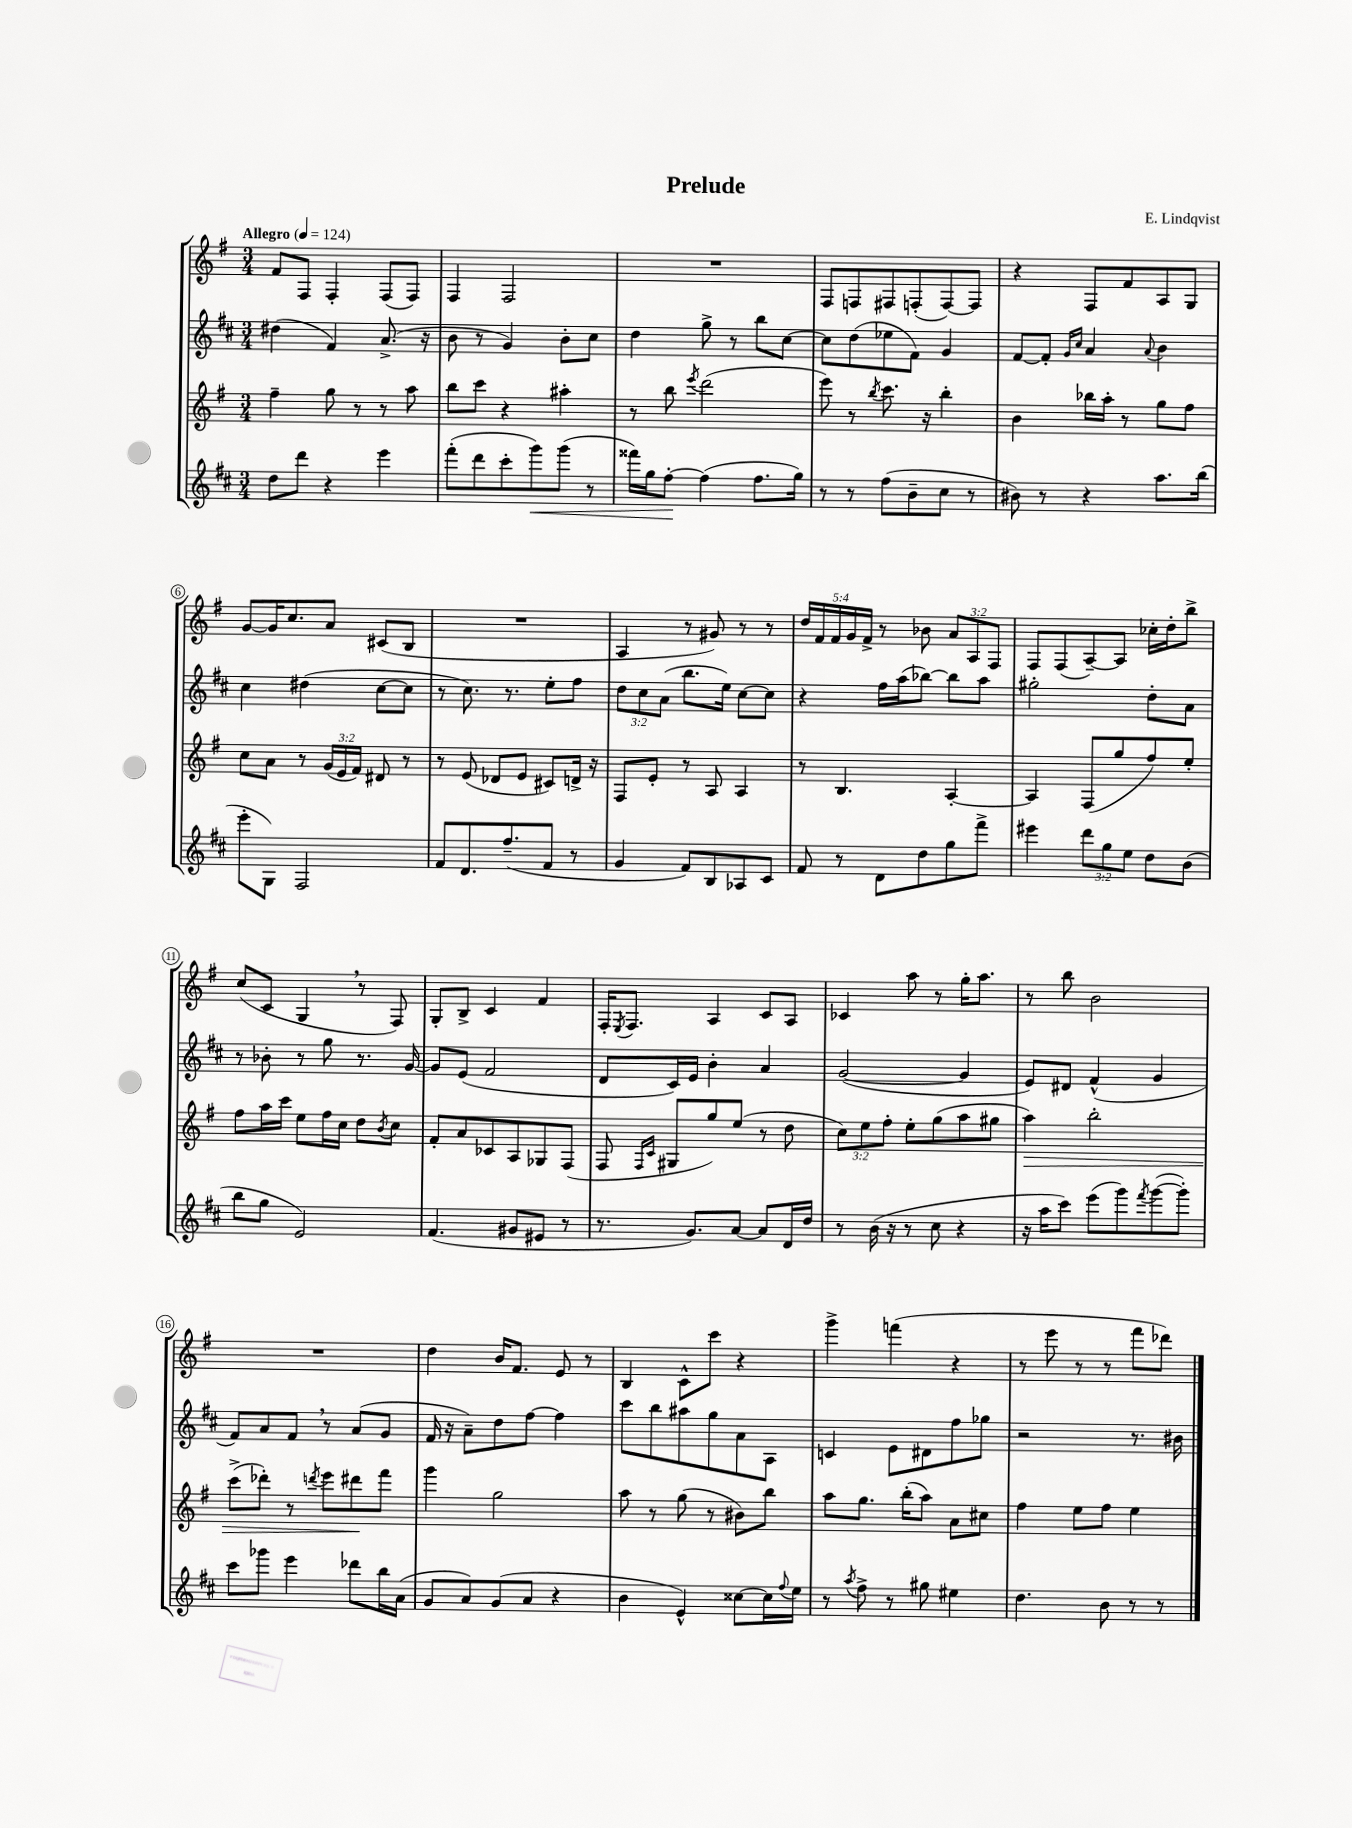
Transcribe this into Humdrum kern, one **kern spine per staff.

**kern	**dynam	**kern	**dynam	**kern	**kern
*part4	*part4	*part3	*part3	*part2	*part1
*staff4	*staff4	*staff3	*staff3	*staff2	*staff1
*clefG2	*	*clefG2	*	*clefG2	*clefG2
*k[f#c#]	*	*k[f#]	*	*k[f#c#]	*k[f#]
*M3/4	*	*M3/4	*	*M3/4	*M3/4
*MM124	*	*MM124	*	*MM124	*MM124
=1	=1	=1	=1	=1	=1
!	!	!	!	!	!LO:TX:a:B:t=Allegro
8dd\L	.	4ff#~\	.	(4dd#X\	8f#/L
8ddd\J	.	.	.	.	8F#/J
4r	.	8gg\	.	4f#/)	4F#'/
.	.	8r	.	.	.
4eee\	.	8r	.	(8.a^/	(8F#/L
.	.	8aa\	.	.	8F#/J)
.	.	.	.	16r	.
=2	=2	=2	=2	=2	=2
(8fff#'\L	.	8bb\L	.	8b\	4F#/
8ddd\	.	8ccc\J	.	8r	.
8ccc#'\	.	4r	.	4g/)	2F#/
!	!LO:HP:b	!	!	!	!
8ggg\)	<	.	.	.	.
(8ggg\J	.	4aa#X'\	.	8b'\L	.
8r	.	.	.	8cc#\J	.
=3	=3	=3	=3	=3	=3
16fff##X\LL)	.	8r	.	4dd\	2.r
16gg\J	.	.	.	.	.
[8ff#'\J	.	8bb\	.	.	.
.	.	8qeee/	.	.	.
(4ff#\]	[	(2ddd\	.	8gg^\	.
.	.	.	.	8r	.
8.ff#\L	.	.	.	8bb\L	.
.	.	.	.	[8cc#\J	.
16gg\Jk)	.	.	.	.	.
=4	=4	=4	=4	=4	=4
8r	.	8eee\)	.	8cc#\L]	8F#/L
8r	.	8r	.	(8dd\	8Fn/
.	.	8qbb/	.	.	.
(8ff#\L	.	8.ccc\	.	8ee-X\	8F#X/
8b~\	.	.	.	8f#\J)	(8Fn'/
.	.	16r	.	.	.
8cc#\J	.	4bb'\	.	4g/	[8F/)
8r	.	.	.	.	8F/J]
=5	=5	=5	=5	=5	=5
8b#X\)	.	4b\	.	[8f#/L	4r
8r	.	.	.	8f#'/J]	.
.	.	.	.	16qqg/LL	.
.	.	.	.	16qqcc#/JJ	.
4r	.	16bb-X\LL	.	4a/	8F#/L
.	.	16aa'\JJ	.	.	.
.	.	8r	.	.	8f#/
.	.	.	.	8qqa/	.
8.aa\L	.	8gg\L	.	4b\	8A/
.	.	8ff#\J	.	.	8G/J
(16bb\Jk	.	.	.	.	.
!!LO:LB:g=z
=6	=6	=6	=6	=6	=6
8eee'\L	.	8cc\L	.	4cc#\	[8g/L
8G\J)	.	8a\J	.	.	16g/K]
.	.	.	.	.	8.cc/
2F#/	.	8r	.	(4dd#X\	.
.	.	(24g/LL	.	.	8a/J
.	.	24e/	.	.	.
.	.	24f#/JJ)	.	.	.
.	.	8d#X/	.	[8cc#\L	(8c#X/L
.	.	8r	.	8cc#\J]	8B/J
=7	=7	=7	=7	=7	=7
8f#/L	.	8r	.	8r	2.r
8.d/	.	(8e/	.	8.cc#\)	.
.	.	8d-X/L	.	.	.
(8.ff#~/	.	.	.	8.r	.
.	.	8e/J	.	.	.
8f#/J	.	8c#X/L)	.	8ee'\L	.
8r	.	16dn^/Jk	.	8ff#\J	.
.	.	16r	.	.	.
=8	=8	=8	=8	=8	=8
4g/	.	8F#/L	.	12dd\L	4A/
.	.	.	.	12cc#\	.
.	.	8e'/J	.	.	.
.	.	.	.	(12a\J	.
8f#/L)	.	8r	.	8.bb\L	8r
8B/	.	8A/	.	.	8g#X/)
.	.	.	.	16ee\Jk)	.
8A-X/	.	4A/	.	[8cc#\L	8r
8c#/J	.	.	.	8cc#\J]	8r
=9	=9	=9	=9	=9	=9
8f#/	.	8r	.	4r	20dd/LL
.	.	.	.	.	20f#/
.	.	.	.	.	20f#/
8r	.	4.B/	.	.	.
.	.	.	.	.	20g/
.	.	.	.	.	20f#^/JJ
8d\L	.	.	.	16ff#\LL	8r
.	.	.	.	(16aa\J	.
8dd\	.	.	.	[8bb-X\J)	8b-X\
8gg\	.	[4A'/	.	8bb-\L]	12a/L
.	.	.	.	.	12A/
8fff#^\J	.	.	.	8aa\J	.
.	.	.	.	.	12F#/J
=10	=10	=10	=10	=10	=10
4eee#X\	.	4A/]	.	2gg#X'\	8F#/L
.	.	.	.	.	(8F#/
12ddd\L	.	(8F#/L	.	.	[8A~/)
12gg\	.	.	.	.	.
.	.	8gg/	.	.	8A/J]
12ee\J	.	.	.	.	.
8dd\L	.	8ff#/)	.	8dd'\L	16cc-X'\LL
.	.	.	.	.	16dd'\J
(8b\J	.	8ee'/J	.	8a\J	8bb^\J
!!LO:LB:g=z
=11	=11	=11	=11	=11	=11
8bb\L	.	8ff#\L	.	8r	(8cc/L
8gg\J	.	16aa\L	.	8b-X'\	8c/J
.	.	16ccc\JJ	.	.	.
2e/)	.	8ee\L	.	8r	4G,/
.	.	16ff#\L	.	8gg\	.
.	.	16cc\JJ	.	.	.
.	.	8dd\L	.	8.r	8r
.	.	8qb/	.	.	.
.	.	8cc\J	.	.	8F#/)
.	.	.	.	[16g/	.
=12	=12	=12	=12	=12	=12
(4.f#/	.	8f#'/L	.	8g/L]	8G'/L
.	.	8a/	.	(8e/J	8B^/J
.	.	8c-X/	.	2f#/	4c/
8g#X/L	.	8A/	.	.	.
8e#X/J	.	8G-X/	.	.	4f#/
8r	.	(8F#/J	.	.	.
=13	=13	=13	=13	=13	=13
8.r	.	8F#/	.	8d/L	16F#'/KL
.	.	.	.	.	8qE/
.	.	.	.	.	8.F#/J
.	.	16qqF#/LL	.	.	.
.	.	16qqc/JJ	.	.	.
.	.	8G#X/L	.	16c#/L)	.
8.g/L)	.	.	.	16e/JJ	.
.	.	8gg/)	.	4b'\	4A/
[8a/J	.	(8ee/J	.	.	.
8a/L]	.	8r	.	4a/	8c/L
16d/L	.	8dd\	.	.	8A/J
16dd/JJ	.	.	.	.	.
=14	=14	=14	=14	=14	=14
8r	.	12cc\L)	.	([2g/	4c-X/
.	.	12ee\	.	.	.
(16b\	.	.	.	.	.
.	.	12ff#'\J	.	.	.
16r	.	.	.	.	.
8r	.	8ee'\L	.	.	8aa\
8cc#\	.	(8gg\	.	.	8r
4r	.	8aa\	.	4g/]	16gg'\KL
.	.	.	.	.	8.aa\J
.	.	8gg#X\J	.	.	.
=15	=15	=15	=15	=15	=15
!	!	!	!LO:HP:b	!	!
16r	.	4aa\)	>	8e/L)	8r
16aa\KL	.	.	.	.	.
8ccc#\J)	.	.	.	8d#X/J	8bb\
(8eee\L	.	2bb'\	.	(4f#^^/	2b\
8ggg\)	.	.	.	.	.
8qfff#/	.	.	.	.	.
([8ggg\	.	.	.	4g/	.
8ggg'\J])	.	.	.	.	.
!!LO:LB:g=z
=16	=16	=16	=16	=16	=16
8ccc#\L	.	(8ccc^\L	.	8f#/L)	2.r
8ggg-X\J	.	8ddd-X'\J)	.	8a/	.
4eee\	.	8r	.	8f#,/J	.
.	.	8qdddn/	.	.	.
.	.	8eee\L	.	8r	.
8ddd-X\L	.	8ddd#X\	.	(8a/L	.
16bb\L	.	8fff#\J	]	8g/J	.
(16a\JJ	.	.	.	.	.
=17	=17	=17	=17	=17	=17
8g/L	.	4ggg\	.	16f#/	4dd\
.	.	.	.	16r	.
8a/)	.	.	.	8a~\L)	.
(8g/	.	2gg\	.	8dd\	16b/KL
.	.	.	.	.	8.f#/J
8a/J	.	.	.	[8ff#\J	.
4r	.	.	.	4ff#\]	8e/
.	.	.	.	.	8r
=18	=18	=18	=18	=18	=18
4b\	.	8aa\	.	8ccc#\L	4B/
.	.	8r	.	8bb\	.
4e^^/)	.	(8gg\	.	8aa#X\	8c^^\L
.	.	8r	.	8gg\	8ccc\J
[8cc##X\L	.	8b#X\L)	.	8a\	4r
16cc##\L]	.	8bb\J	.	8A\J	.
8qqff#/	.	.	.	.	.
16ee\JJ	.	.	.	.	.
=19	=19	=19	=19	=19	=19
8r	.	8aa\L	.	4cn/	4ggg^\
8qaa/	.	.	.	.	.
8ff#^\	.	8.gg\J	.	.	.
8r	.	.	.	8e\L	(4fffn\
.	.	(16bb'\KL	.	.	.
8gg#X\	.	8aa\J)	.	8d#X\	.
4ee#X\	.	8a\L	.	8ff#\	4r
.	.	8cc#X\J	.	8gg-X\J	.
=20	=20	=20	=20	=20	=20
4.dd\	.	4ff#\	.	2r	8r
.	.	.	.	.	8eee\
.	.	8ee\L	.	.	8r
8b\	.	8ff#\J	.	.	8r
8r	.	4ee\	.	8.r	8fff#\L
8r	.	.	.	.	8ddd-X\J)
.	.	.	.	16b#X\	.
==	==	==	==	==	==
*-	*-	*-	*-	*-	*-
